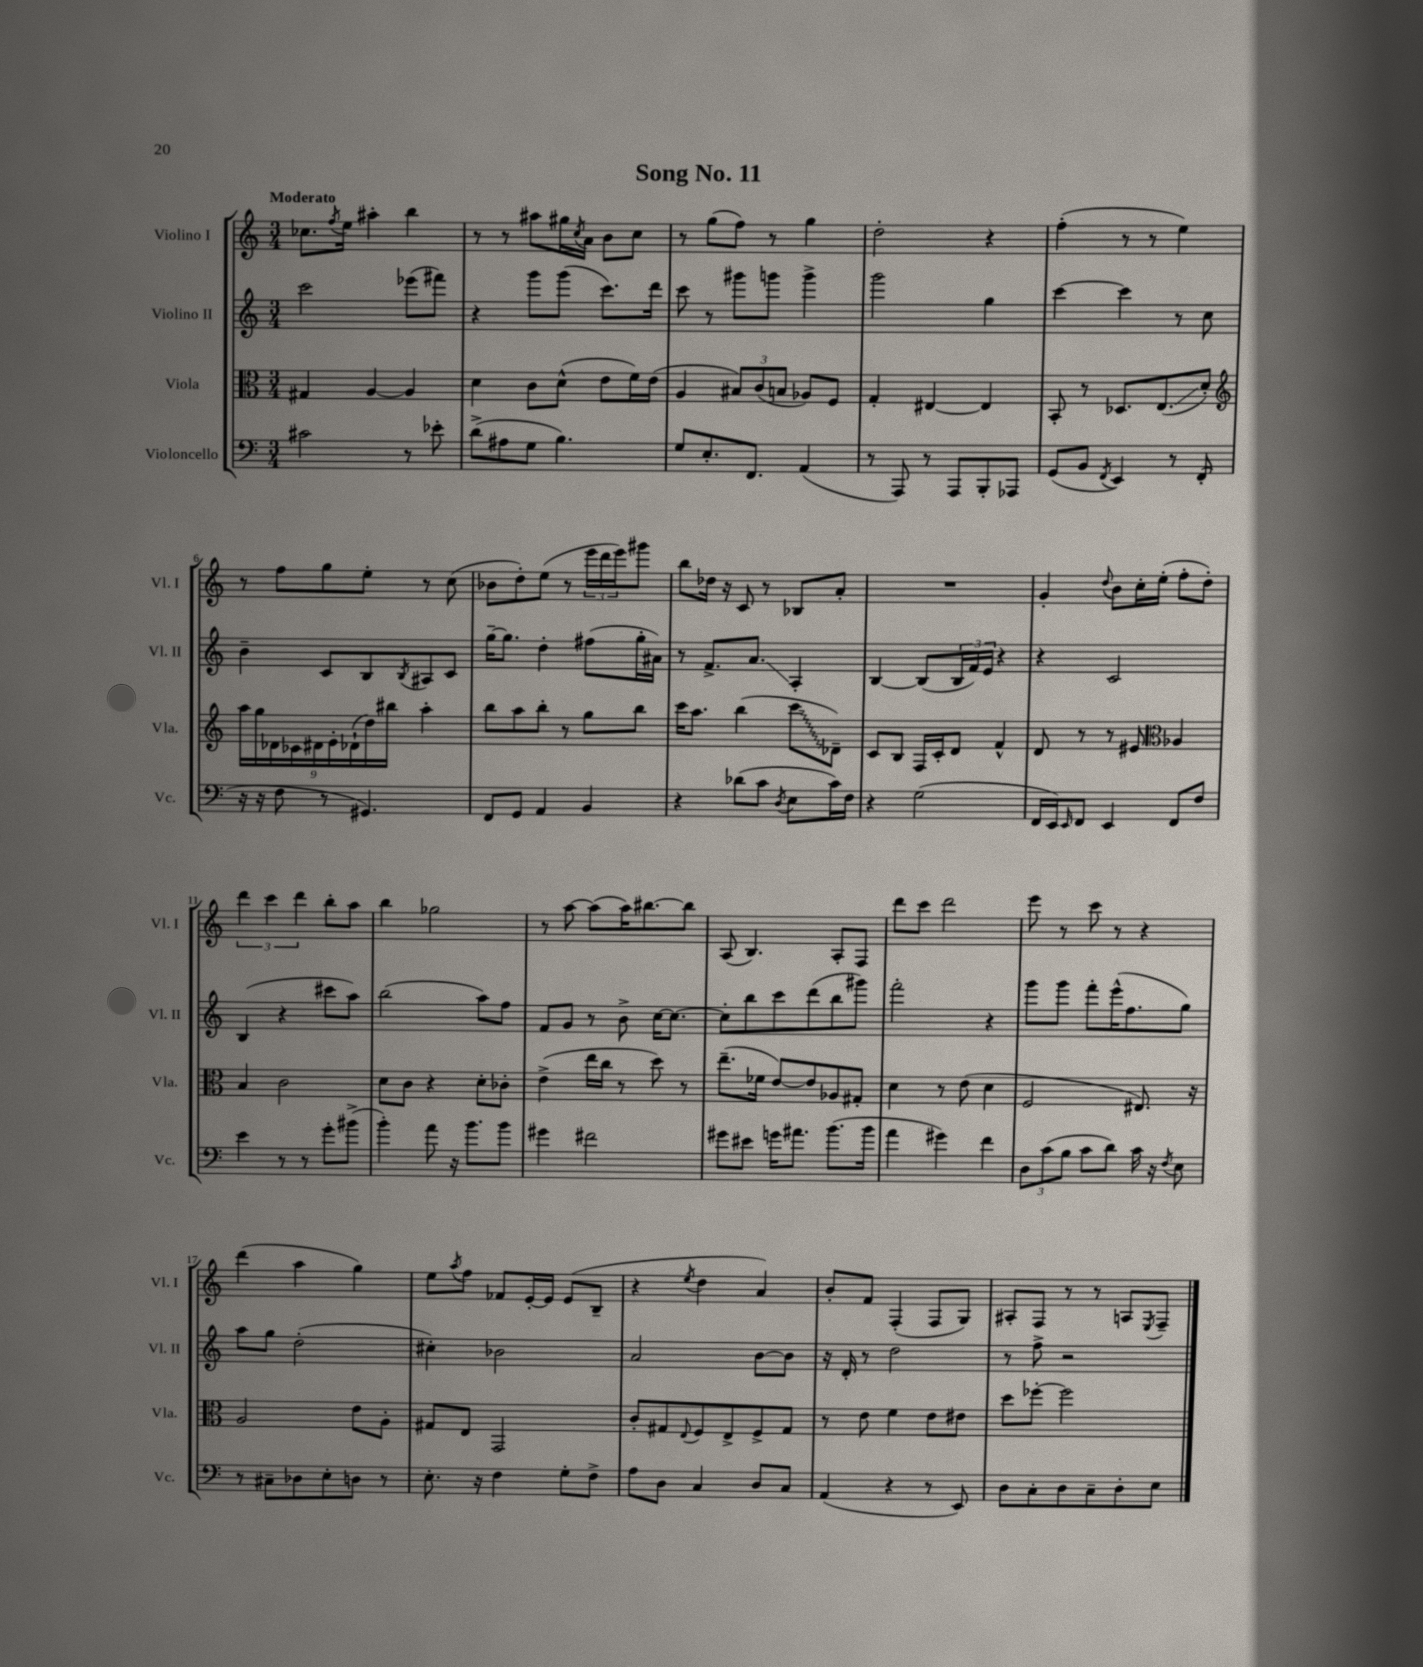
\header { title = "Song No. 11" }
<<
\new StaffGroup <<
\new Staff = "s0" \with { instrumentName = "Violino I" shortInstrumentName = "Vl. I" } {
    \clef treble \key c \major \numericTimeSignature \time 3/4 \tempo "Moderato"
    ces''8. \acciaccatura { f''8 } e''16 ais''4-. b''4 |
    r8 r8 ais''8 gis''16 \acciaccatura { c''8 } a'16 b'8 c''8 |
    r8 g''8( f''8) r8 g''4 |
    d''2-. r4 |
    f''4-.( r8 r8 e''4) |
    r8 f''8 g''8 e''8-. r8 c''8( |
    bes'8 d''8-.) e''8( r8 \tuplet 3/2 { e'''16 d'''16 e'''16) } gis'''8 |
    b''8 des''16 r16 c'8 r8 bes8 a'8-. |
    R2. |
    g'4-. \appoggiatura { d''8 } b'8 c''16-. e''16-.( f''8-. d''8-.) |
    \tuplet 3/2 { d'''4 c'''4 d'''4 } b''8-. a''8 |
    b''4 ges''2 |
    r8 a''8~ a''8( a''16) bis''8.~ bis''8 |
    a8( b4.) a8-. f8 |
    d'''8 c'''8 d'''2 |
    e'''8 r8 c'''8 r8 r4 |
    d'''4( a''4 g''4) |
    e''8 \acciaccatura { a''8 } f''8 fes'8 e'16~-. e'16 e'8( b8-- |
    r4 \acciaccatura { e''8 } d''4 a'4) |
    b'8-. f'8 f4-.( f8 g8) |
    ais8-. f8 r8 r8 a8 \acciaccatura { e8 } f8-- \bar "|." |
}
\new Staff = "s1" \with { instrumentName = "Violino II" shortInstrumentName = "Vl. II" } {
    \clef treble \key c \major \numericTimeSignature \time 3/4
    c'''2 ees'''8( fis'''8) |
    r4 g'''8 g'''8( c'''8.) d'''16 |
    c'''8 r8 gis'''8 g'''8 g'''4-> |
    g'''2 g''4 |
    c'''4~ c'''4 r8 c''8 |
    b'4-- c'8 b8 \acciaccatura { b8 } ais8 c'8 |
    g''16~-- g''8. d''4-. fis''8( g''16-. ais'16) |
    r8 f'8.-> a'8.\glissando a4-. |
    b4~ b8( \tuplet 3/2 { b16 f'16) e'16 } r4 |
    r4 c'2 |
    b4( r4 cis'''8 a''8) |
    b''2( a''8) f''8 |
    f'8 g'8 r8 b'8-> c''16~ c''8.~ |
    c''8-. b''8 c'''8 d'''8( b''8 gis'''8) |
    f'''2-. r4 |
    g'''8 g'''8 f'''8-. e'''16-^( f''8. g''8) |
    a''8 g''8 d''2-.( |
    cis''4-.) bes'2 |
    a'2 b'8~ b'8 |
    r16 d'16-. r8 d''2 |
    r8 f''8-> r2 \bar "|." |
}
\new Staff = "s2" \with { instrumentName = "Viola" shortInstrumentName = "Vla." } {
    \clef alto \key c \major \numericTimeSignature \time 3/4
    gis4 a4~ a4 |
    d'4 c'8 d'8-^( e'8 f'16) e'16( |
    a4 \tuplet 3/2 { bis8) c'8( b8 } aes8) f8 |
    g4-. eis4~ eis4 |
    b,8-. r8 des8. e8.\glissando( d'8-.) |
    \clef treble \tuplet 9/8 { a''16 g''16 des'16 ces'16 dis'16 e'16-. des'16-!( d''16) bis''16 } a''4-. |
    b''8 a''8 b''8-. r8 g''8 b''8 |
    c'''16 a''8. b''4( \once \override Glissando.style = #'zigzag c'''8\glissando des'8--) |
    c'8 b8 f16 c'16-. d'8 f'4-^ |
    d'8 r8 r8 eis'8 \clef alto aes4 |
    b4 c'2 |
    d'8 c'8 r4 d'8-. ces'8-. |
    e'4->( e''16 c''16 r8 d''8) r8 |
    e''8.--( fes'16 e'8~) e'8 aes8 gis8-. |
    d'4 r8 e'8( d'4 |
    f2 eis8.) r16 |
    a2 e'8 a8-. |
    gis8 e8 g,2 |
    c'8-. gis8 \appoggiatura { e8 } f8 e8-> f8-> gis8 |
    r8 e'8 f'4 e'8 eis'8 |
    d''8 fes''8~-. fes''2 \bar "|." |
}
\new Staff = "s3" \with { instrumentName = "Violoncello" shortInstrumentName = "Vc." } {
    \clef bass \key c \major \numericTimeSignature \time 3/4
    cis'2 r8 ees'8-. |
    d'8->( ais8 g8 b4.) |
    g8 e8.-. f,8. a,4( |
    r8 a,,8) r8 a,,8 b,,8-. aes,,8 |
    g,8( b,8 \acciaccatura { f,8 } e,4) r8 f,8-.( |
    r16 r16 f8 r8 gis,4.) |
    f,8 g,8 a,4 b,4 |
    r4 des'8( c'8 \acciaccatura { d8 } e8 c'16) f16 |
    r4 g2( |
    f,16 e,16) \grace { e,16 } f,8 e,4 f,8 f8 |
    e'4 r8 r8 g'8-. bis'8->( |
    b'4-.) a'8 r16 b'8. b'8 |
    gis'4 fis'2 |
    gis'8 eis'8 g'16 ais'8. b'8.( b'16 |
    a'4 gis'4) f'4 |
    \tuplet 3/2 { d8 c'8( b8 } c'8 d'8) c'16 r16 \acciaccatura { f8 } e8 |
    r8 cis8-- des8 e8-. d8 r8 |
    e8.-. r16 f4 g8-. f8-> |
    a8 d8 c4 d8 c8 |
    a,4( r4 r8 e,8) |
    d8 c8-. d8 c8-- d8-. e8 \bar "|." |
}
>>
>>
